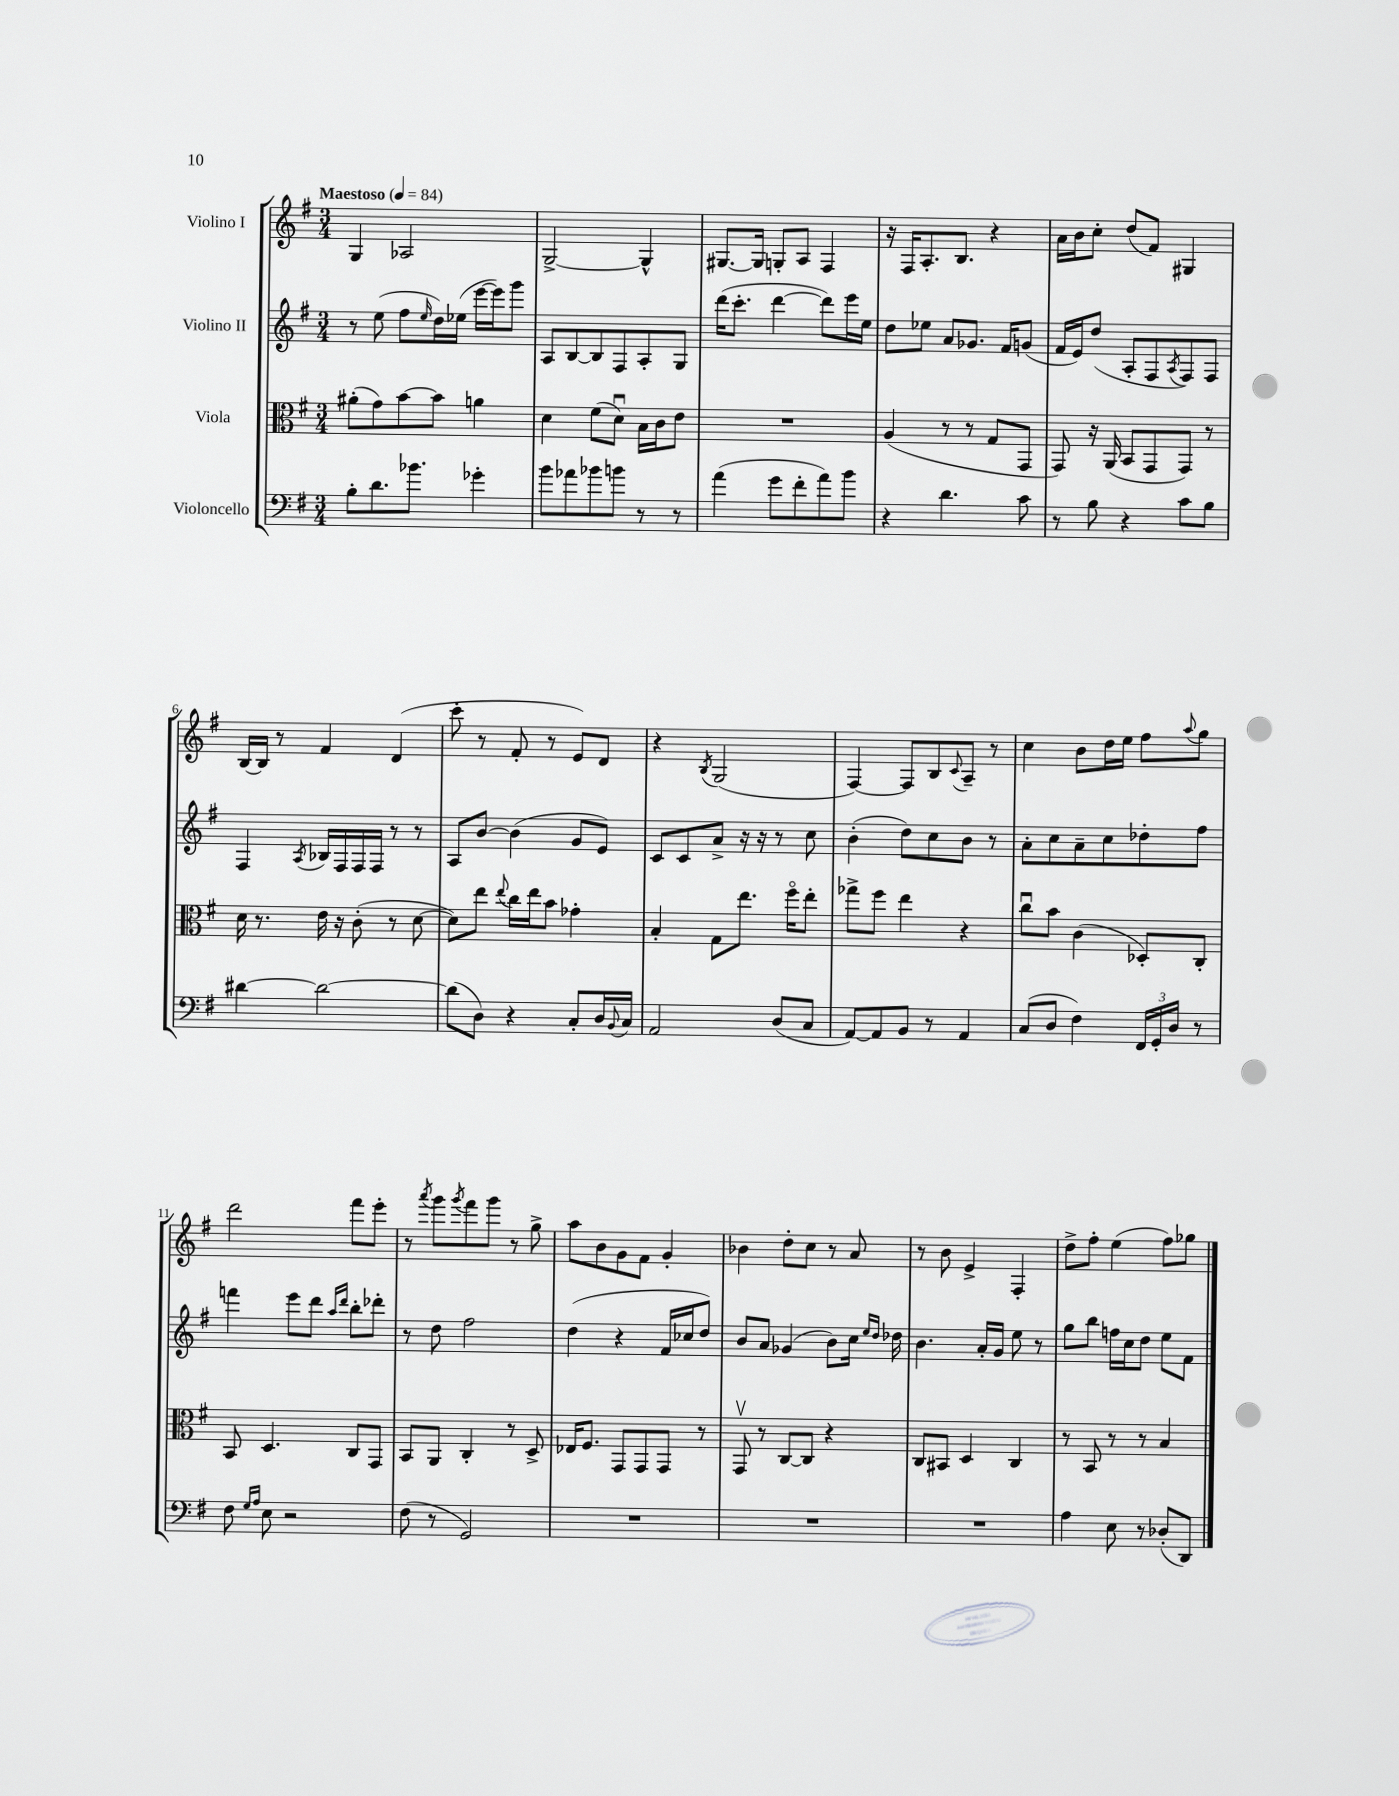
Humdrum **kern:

**kern	**kern	**kern	**kern
*part4	*part3	*part2	*part1
*staff4	*staff3	*staff2	*staff1
*I"Violoncello	*I"Viola	*I"Violino II	*I"Violino I
*clefF4	*clefC3	*clefG2	*clefG2
*k[f#]	*k[f#]	*k[f#]	*k[f#]
*M3/4	*M3/4	*M3/4	*M3/4
*MM84	*MM84	*MM84	*MM84
=1	=1	=1	=1
!	!	!	!LO:TX:a:B:t=Maestoso
8B'\L	(8a#X'\L	8r	4G/
8.d\	8g\)	(8ee\	.
.	[8b\	8ff#\L	2A-X/
8.b-X\J	.	.	.
.	.	16qqee/	.
.	8b\J]	16dd\L)	.
.	.	(16ee-X\JJ	.
4g-X'\	4an\	[16eee\LL	.
.	.	16eee\J])	.
.	.	8ggg\J	.
=2	=2	=2	=2
8b\L	4d\	8A/L	[2G^/
8a-X\	.	[8B/	.
8b-X\	(8f#\L	8B/]	.
8bn\J	8du\J)	8F#/	.
8r	16B\LL	8A'/	4G^^/]
.	16c\J	.	.
8r	8e\J	8G/J	.
=3	=3	=3	=3
(4a\	2.r	(16ddd\KL	[8.G#X/L
.	.	8.ccc'\J	.
.	.	.	16G#/Jk]
8g\L	.	[4ddd\	8Gn'/L
8f#'\	.	.	8A/J
8a\)	.	8ddd\L])	4F#/
8b\J	.	16eee\L	.
.	.	16ee\JJ	.
=4	=4	=4	=4
4r	(4A/	8dd\L	16r
.	.	.	16F#/KL
.	.	8ee-X\J	8.A'/
4.d\	8r	8a/L	.
.	.	.	8.B/J
.	8r	8.g-X/J	.
.	8G/L	.	4r
.	.	16f#/KL	.
8c\	8GG/J	(8gn/J	.
=5	=5	=5	=5
8r	8GG/)	16f#/LL	16a\LL
.	.	16e/J)	16b\J
8B\	16r	(8dd/J	8cc'\J
.	(16AA/	.	.
4r	8BB/L	8A'/L	(8dd/L
.	8GG/	8F#/	8f#/J)
.	.	8qA/	.
8c\L	8GG/J)	8F#/)	4G#X/
8B\J	8r	8F#/J	.
!!LO:LB:g=z
=6	=6	=6	=6
[4d#X\	16d\	4F#/	[16B/LL
.	8.r	.	16B/JJ]
.	.	.	8r
.	.	8qA/	.
2d#\_	16e\	16B-X/LL	4f#/
.	16r	16F#/	.
.	(8c'\	16F#/	.
.	.	16F#/JJ	.
.	8r	8r	(4d/
.	[8d\	8r	.
=7	=7	=7	=7
(8d#\L]	8d\L])	8A/L	8ccc'\
8D\J)	8ee\J	[8b/J	8r
.	8qqee/	.	.
4r	16cc\LL	(4b\]	8f#'/
.	16ee\J	.	.
.	8b\J	.	8r
8C'/L	4g-X'\	8g/L	8e/L)
16D/L	.	8e/J)	8d/J
8qqBB/	.	.	.
16C/JJ	.	.	.
=8	=8	=8	=8
2AA/	4B'/	8c/L	4r
.	.	8c/	.
.	.	.	8qB/
.	8G\L	8a^/J	(2G/
.	8.ee\J	16r	.
.	.	16r	.
(8D/L	.	8r	.
.	16ff#\KL	.	.
8C/J	8ee'\J	8cc\	.
=9	=9	=9	=9
[8AA/L)	8gg-X^\L	(4b'\	[4F#/)
8AA/]	8ff#\J	.	.
8BB/J	4ee\	8dd\L)	8F#/L]
8r	.	8cc\	8B/
.	.	.	8qqc/
4AA/	4r	8b\J	8A~/J
.	.	8r	8r
=10	=10	=10	=10
(8C/L	8ccu\L	8a'\L	4cc\
8D/J	8b\J	8cc\	.
4F#\)	(4c\	8a~\	8b\L
.	.	8cc\	16dd\L
.	.	.	16ee\JJ
24FF#/LL	8D-X'/L)	8dd-X'\	8ff#\L
24GG'/	.	.	.
24D/JJ	.	.	.
.	.	.	8qqaa/
8r	8C'/J	8ff#\J	8gg\J
!!LO:LB:g=z
=11	=11	=11	=11
8F#\	8BB/	4fffn\	2ddd\
16qqG/LL	.	.	.
16qqA/JJ	.	.	.
8E\	4.D/	.	.
2r	.	8eee\L	.
.	.	8ddd\J	.
.	.	16qqaa/LL	.
.	.	16qqddd/JJ	.
.	8C/L	8bb'\L	8fff#\L
.	8GG/J	8ddd-X'\J	8eee'\J
=12	=12	=12	=12
(8F#\	8BB/L	8r	8r
.	.	.	8qaaa/
8r	8AA/J	8dd\	8ggg\L
.	.	.	8qggg/
2GG/)	4C'/	2ff#\	8fff#\
.	.	.	8ggg\J
.	8r	.	8r
.	8D^/	.	8gg^\
=13	=13	=13	=13
2.r	16E-X/KL	(4dd\	8aa\L
.	8.F#/J	.	.
.	.	.	8b\
.	8GG/L	4r	8g\
.	8GG/	.	8f#\J
.	8GG/J	16f#/LL	4g'/
.	.	16cc-X/J	.
.	8r	8dd/J)	.
=14	=14	=14	=14
2.r	8GGv/	8b/L	4b-X\
.	8r	8a/J	.
.	[8C/L	(4g-X/	8dd'\L
.	8C/J]	.	8cc\J
.	4r	8b\L)	8r
.	.	16cc\Jk	8a/
.	.	16qqee/LL	.
.	.	16qqdd/JJ	.
.	.	16dd-X\	.
=15	=15	=15	=15
2.r	8C/L	4.b\	8r
.	8BB#X/J	.	8b\
.	4D/	.	4e^/
.	.	16a'/LL	.
.	.	16g/JJ	.
.	4C/	8ee\	4F#'/
.	.	8r	.
=16	=16	=16	=16
4A\	8r	8gg\L	8dd^\L
.	8BB/	8bb\J	8ff#'\J
8E\	8r	16ffn\LL	(4ee\
.	.	16cc\J	.
8r	8r	8dd\J	.
(8D-X'/L	4B/	8ee\L	8ff#\L)
8DD/J)	.	8f#\J	8gg-X\J
==	==	==	==
*-	*-	*-	*-
